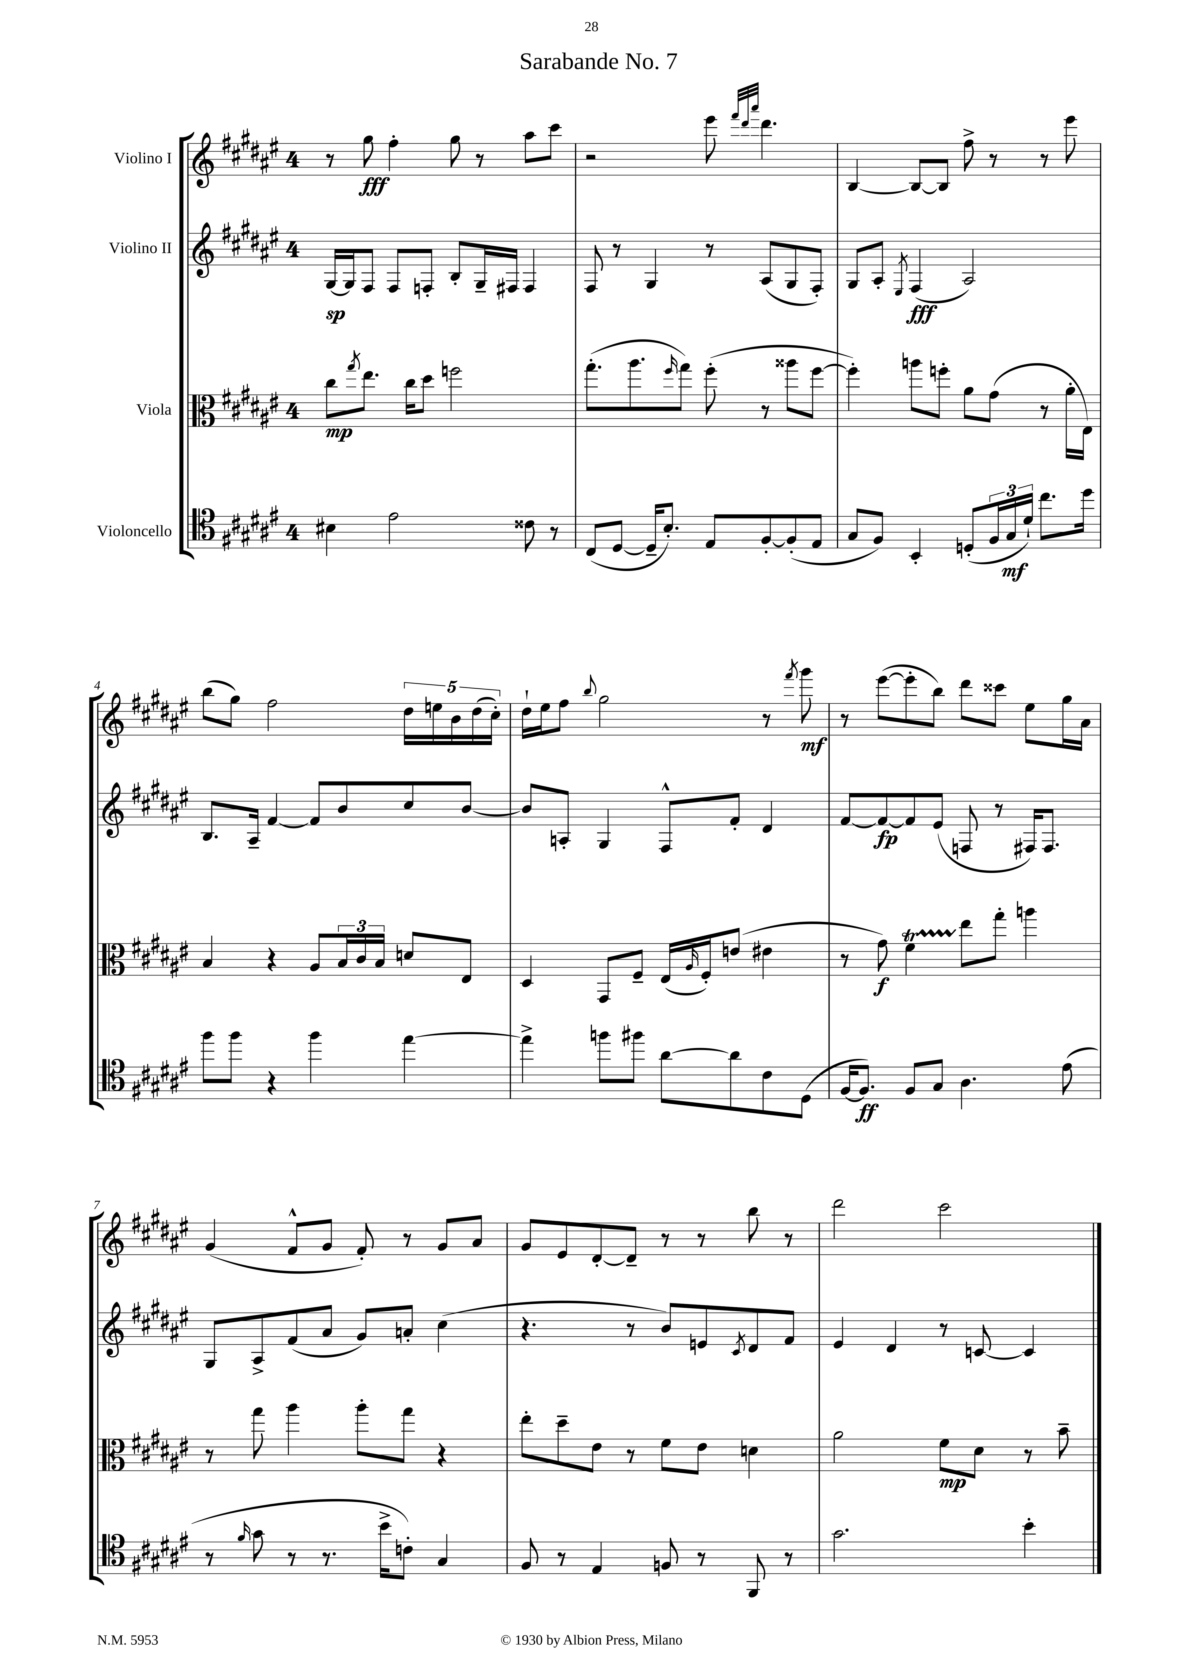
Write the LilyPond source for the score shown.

\header { title = "Sarabande No. 7" }
<<
\new StaffGroup <<
\new Staff = "s0" \with { instrumentName = "Violino I" } {
    \clef treble \key fis \major \once \override Staff.TimeSignature.style = #'single-digit \time 4/4
    r8 gis''8\fff fis''4-. gis''8 r8 ais''8 cis'''8 |
    r2 eis'''8 \grace { fis'''32 dis'''32 ais'''32 } dis'''4. |
    b4~ b8~ b8 fis''8-> r8 r8 eis'''8 |
    b''8( gis''8) fis''2 \tuplet 5/4 { dis''16 e''16 b'16 dis''16( cis''16-.) } |
    dis''16-! eis''16 fis''8 \appoggiatura { b''8 } gis''2 r8 \acciaccatura { fis'''8 } gis'''8\mf |
    r8 eis'''8~( eis'''8-. b''8) dis'''8 cisis'''8 eis''8 gis''16 ais'16 |
    gis'4( fis'8-^ gis'8 fis'8-.) r8 gis'8 ais'8 |
    gis'8 eis'8 dis'8~-. dis'8-- r8 r8 b''8 r8 |
    dis'''2 cis'''2 \bar "|." |
}
\new Staff = "s1" \with { instrumentName = "Violino II" } {
    \clef treble \key fis \major \once \override Staff.TimeSignature.style = #'single-digit \time 4/4
    gis16~\sp gis16 fis8 fis8 f8-. b8-. gis16-- fis16 fis4 |
    fis8 r8 gis4 r8 ais8( gis8 fis8-.) |
    gis8 ais8-. \acciaccatura { eis8 } fis4\fff( ais2) |
    b8. ais16-- fis'4~ fis'8 b'8 cis''8 b'8~ |
    b'8 a8-. gis4 fis8-^ fis'8-. dis'4 |
    fis'8~ fis'8~\fp fis'8 eis'8( f8 r8 fis16) fis8. |
    gis8 ais8-> fis'8( ais'8 gis'8) a'8-. cis''4( |
    r4. r8 b'8) e'8 \acciaccatura { cis'8 } dis'8 fis'8 |
    eis'4 dis'4 r8 c'8~ c'4 \bar "|." |
}
\new Staff = "s2" \with { instrumentName = "Viola" } {
    \clef alto \key fis \major \once \override Staff.TimeSignature.style = #'single-digit \time 4/4
    cis''8\mp \acciaccatura { gis''8 } eis''8. cis''16 dis''8 f''2 |
    gis''8.-.( ais''8. \grace { fis''16 } gis''8) fis''8-.( r8 aisis''8 fis''8~ |
    fis''4-.) a''8 f''8-. ais'8 gis'8( r8 ais'16-. eis16) |
    b4 r4 ais8 \tuplet 3/2 { b16 cis'16 b16 } d'8 eis8 |
    dis4 gis,8 fis8-- eis16( \grace { ais16 } fis16-.) e'8( eis'4 |
    r8 gis'8\f) fis'4\startTrillSpan eis''8\stopTrillSpan gis''8-. a''4 |
    r8 gis''8 ais''4 ais''8-. gis''8 r4 |
    eis''8-. dis''8-- eis'8 r8 fis'8 eis'8 d'4 |
    ais'2 fis'8\mp dis'8 r8 b'8-- \bar "|." |
}
\new Staff = "s3" \with { instrumentName = "Violoncello" } {
    \clef tenor \key fis \major \once \override Staff.TimeSignature.style = #'single-digit \time 4/4
    bis4 eis'2 cisis'8 r8 |
    cis8( dis8~ dis16-- b8.-.) eis8 fis8~-. fis8-.( eis8 |
    gis8 fis8) b,4-. d8-.( \tuplet 3/2 { fis16 gis16\mf dis'16-!) } cis''8. dis''16 |
    fis''8 fis''8 r4 fis''4 eis''4~ |
    eis''4-> f''8 fis''8 ais'8~ ais'8 cis'8 dis8( |
    fis16~ fis8.\ff) fis8 gis8 ais4. eis'8( |
    r8 \grace { fis'16 } gis'8 r8 r8. b'16-> c'8-.) gis4 |
    fis8 r8 eis4 f8 r8 fis,8 r8 |
    gis'2. b'4-. \bar "|." |
}
>>
>>
